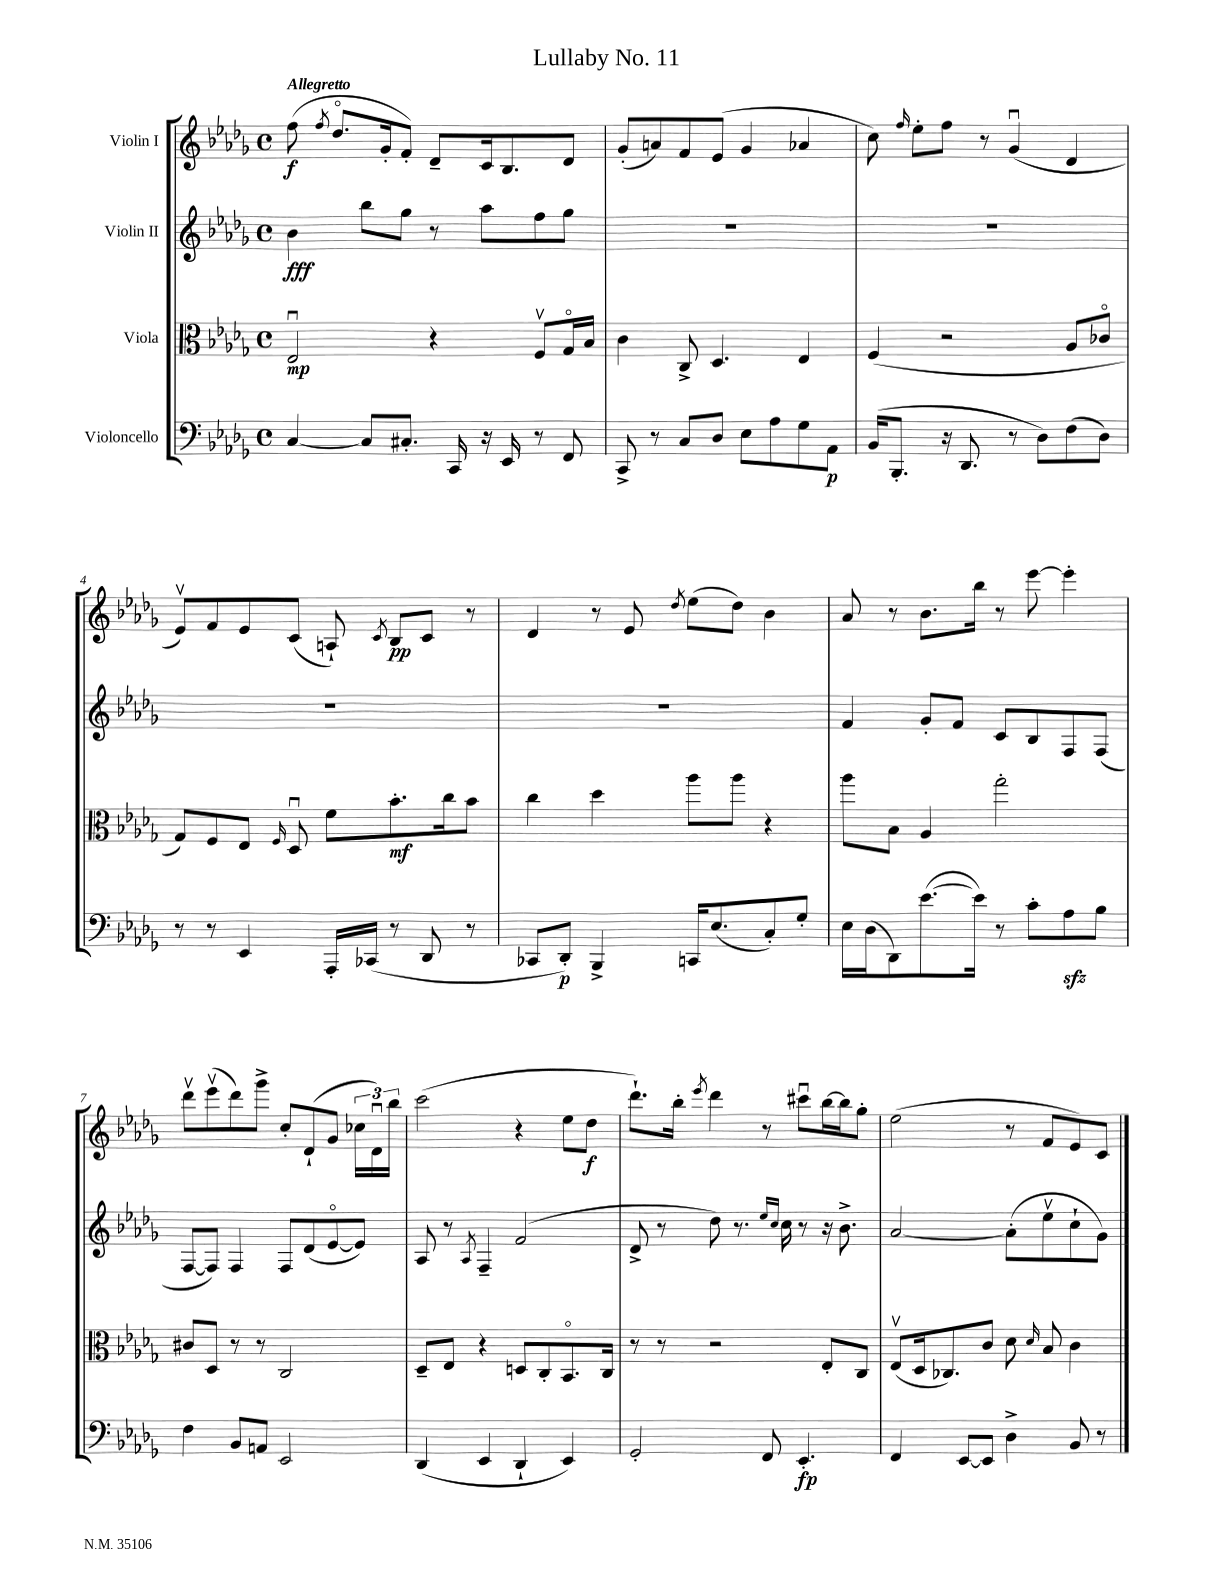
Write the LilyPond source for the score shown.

\header { title = "Lullaby No. 11" }
<<
\new StaffGroup <<
\new Staff = "s0" \with { instrumentName = "Violin I" } {
    \clef treble \key des \major \defaultTimeSignature \time 4/4 \tempo "Allegretto"
    \autoBeamOff f''8\f( \acciaccatura { f''8 } des''8.[\flageolet ges'16-. f'8]-.) des'8[-- c'16 bes8. des'8] |
    ges'8[-.( a'8) f'8 ees'8]( ges'4 aes'4 |
    c''8) \grace { f''16 } ees''8[-. f''8] r8 ges'4\downbow( des'4 |
    ees'8[\upbow) f'8 ees'8 c'8]( a8-!) \acciaccatura { c'8 } bes8[\pp c'8] r8 |
    des'4 r8 ees'8 \acciaccatura { des''8 } ees''8[( des''8]) bes'4 |
    aes'8 r8 bes'8.[ bes''16] r8 ees'''8~ ees'''4-. |
    des'''8[\upbow ees'''8\upbow( des'''8) ges'''8]-> c''8[-. des'8-!( ges'8] \tuplet 3/2 { ces''16[ des'16\downbow) bes''16] } |
    c'''2( r4 ees''8[ des''8]\f |
    des'''8.[-!) bes''16]-. \acciaccatura { ees'''8 } des'''4 r8 cis'''8[\downbow bes''16~ bes''16 ges''8]-. |
    ees''2( r8 f'8[ ees'8) c'8] \bar "|." |
}
\new Staff = "s1" \with { instrumentName = "Violin II" } {
    \clef treble \key des \major \defaultTimeSignature \time 4/4
    \autoBeamOff bes'4\fff bes''8[ ges''8] r8 aes''8[ f''8 ges''8] |
    R1 |
    R1 |
    R1 |
    R1 |
    f'4 ges'8[-. f'8] c'8[ bes8 f8 f8]( |
    f8[~ f8]) f4 f8[ des'8( ees'8~\flageolet ees'8]) |
    aes8 r8 \acciaccatura { aes8 } f4-- f'2( |
    des'8-> r8 des''8) r8. \grace { ees''16[ c''16] } c''16 r8 r16 bes'8.-> |
    aes'2~ aes'8[-.( ees''8\upbow c''8-! ges'8]) \bar "|." |
}
\new Staff = "s2" \with { instrumentName = "Viola" } {
    \clef alto \key des \major \defaultTimeSignature \time 4/4
    \autoBeamOff ees2\downbow\mp r4 f8[\upbow ges16\flageolet bes16] |
    c'4 c8-> des4. ees4 |
    f4( r2 aes8[ ces'8]\flageolet |
    ges8[) f8 ees8] \grace { f16 } des8\downbow f'8[ bes'8.-.\mf c''16 bes'8] |
    c''4 des''4 aes''8[ aes''8] r4 |
    aes''8[ bes8] aes4 ges''2-. |
    cis'8[ des8] r8 r8 c2 |
    des8[-- ees8] r4 d8[ c8-. bes,8.\flageolet c16] |
    r8 r8 r2 ees8[-. c8] |
    ees8[\upbow( des16 ces8.) c'8] des'8 \grace { des'16 } bes8 c'4 \bar "|." |
}
\new Staff = "s3" \with { instrumentName = "Violoncello" } {
    \clef bass \key des \major \defaultTimeSignature \time 4/4
    \autoBeamOff c4~ c8[ cis8.]-. c,16 r16 ees,16 r8 f,8 |
    c,8-> r8 c8[ des8] ees8[ aes8 ges8 aes,8]\p |
    bes,16[( bes,,8.]-. r16 des,8. r8 des8[) f8( des8]) |
    r8 r8 ees,4 aes,,16[-. ces,16]( r8 des,8 r8 |
    ces,8[ des,8]-.\p) bes,,4-> c,16[ ees8.( c8-.) ges8]-. |
    ees16[ des16( des,8) ees'8.~( ees'16]) r8 c'8[-. aes8\sfz bes8] |
    f4 bes,8[ a,8] ees,2 |
    des,4( ees,4 des,4-! ees,4) |
    ges,2-. f,8 ees,4.-.\fp |
    f,4 ees,8[~ ees,8] des4-> bes,8 r8 \bar "|." |
}
>>
>>
